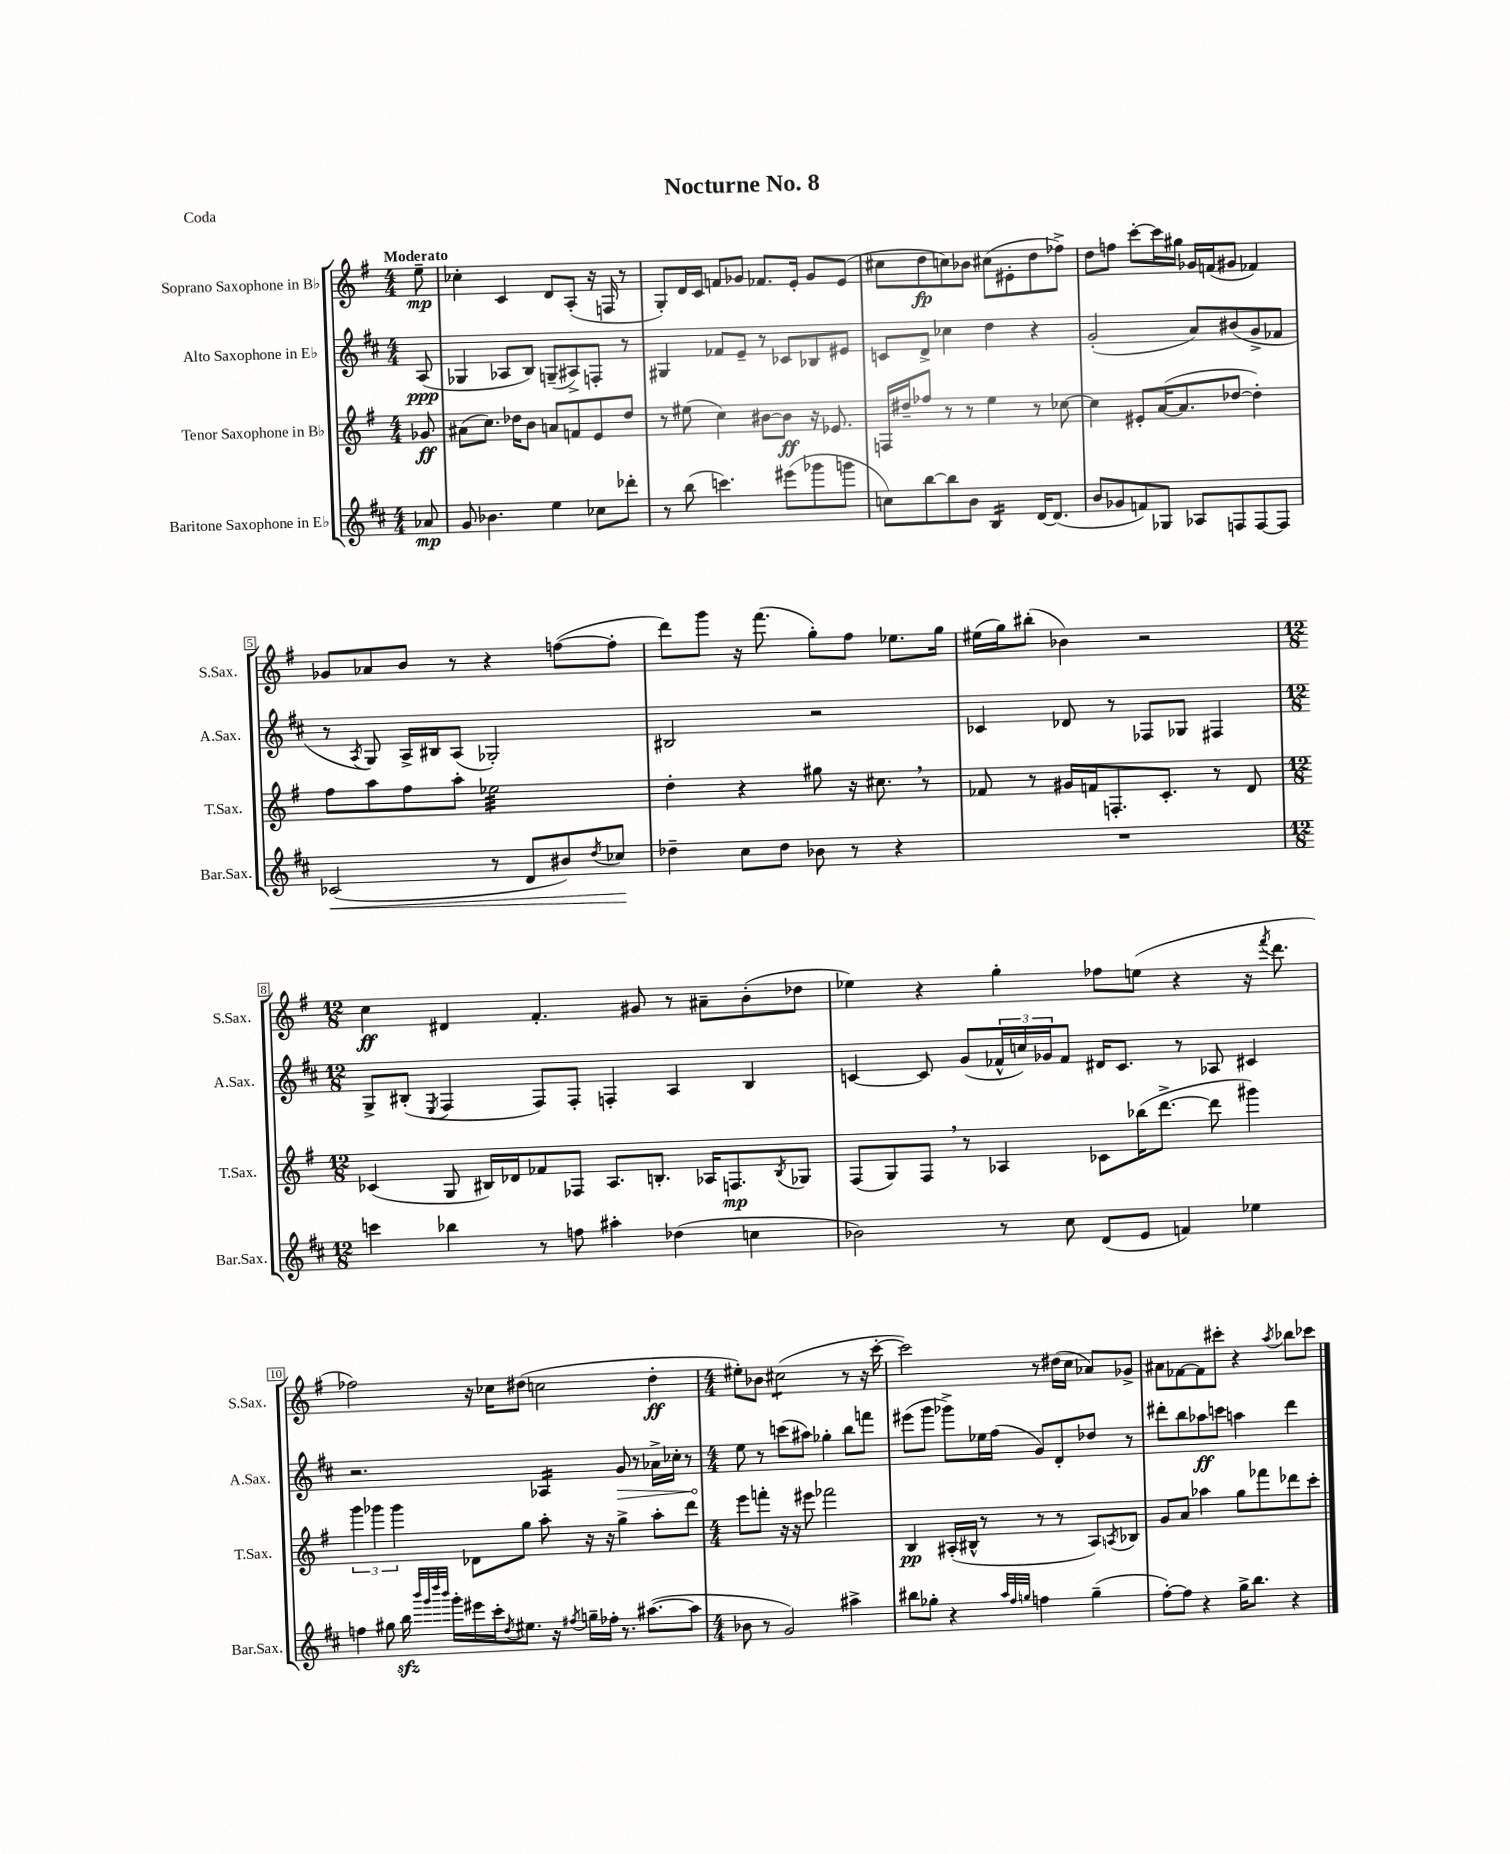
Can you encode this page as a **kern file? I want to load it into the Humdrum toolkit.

**kern	**kern	**kern	**kern
*staff4	*staff3	*staff2	*staff1
*clefG2	*clefG2	*clefG2	*clefG2
*k[f#c#]	*k[f#]	*k[f#c#]	*k[f#]
*M4/4	*M4/4	*M4/4	*M4/4
8a-	8g-	(8A	8ee~
=	=	=	=
8g	(8a#	4G-	4cc-'
4.b-	8.cc)	.	.
.	.	8A-	4c
.	16dd-	.	.
.	8b	8B)	.
4ee	8a	(8G~	8d
.	8f	8A#^)	(8A'
8cc-	8e	8F'	16r
.	.	.	16F
8ddd-'	8dd-	8r	8r
=	=	=	=
8r	8r	4G#	8G')
(8bb	(8ee#	.	16d
.	.	.	16c
4.ccc)	4cc)	8f-	8f
.	.	8e~	8g-
.	[8b#	8r	8.f-
(8eee#	8b#]	8c-	.
.	.	.	16e'
8ggg-	16r	8B-	8g-
.	8.e-	.	.
8ggg	.	8e#	(8e
=	=	=	=
8cc)	16F	8c	8cc#
.	16dd#~	.	.
[8bb	8ff-	8d^	8dd
8bb]	8r	4cc-	8cc)
8b	8r	.	8b-
4B	4ee	4dd	(8cc#
.	.	.	8e#'
[16d	8r	4r	8dd
(8.d]	.	.	.
.	[8cc-	.	8ff-^)
=	=	=	=
8b	4cc-]	(2g'	8dd
8g-	.	.	8ff
8f)	8e#'	.	[8ccc'
8G-	([16a	.	16ccc]
.	8.a]	.	16gg#
8A-	.	8a)	16g-
.	.	.	(16f
8F	[8dd-	(8b#	8g#
[8F	4dd-'])	8g^	4f-)
8F]	.	8f-	.
=	=	=	=
(2c-	8ff#	8r	8g-
.	.	8qA	.
.	8aa	8G)	8a-
.	8ff#	16A^	8b
.	.	16B#	.
.	8aa'	(8A	8r
8r	2ee-	2G-')	4r
8d	.	.	.
8b#)	.	.	([8ff
8qdd	.	.	.
8cc-	.	.	8ff']
=	=	=	=
4dd-~	4dd'	2B#	8ddd)
.	.	.	8ggg
8cc#	4r	.	16r
.	.	.	(8.fff#
8dd-	.	.	.
8b-	8gg#	2r	8gg')
8r	16r	.	8ff#
.	8.cc#	.	.
4r	.	.	8.ee-
.	8r	.	.
.	.	.	16gg
=	=	=	=
1r	8f-	4c-	(16ee#
.	.	.	16gg)
.	8r	.	(8bb#'
.	16g#	8d-	4b-)
.	16f	.	.
.	8.F'	8r	.
.	.	8F-	2r
.	8.c'	.	.
.	.	8G-	.
.	8r	4F#	.
.	8d	.	.
=	=	=	=
*M12/8	*M12/8	*M12/8	*M12/8
4ccc	(4c-	8G^	4cc
.	.	(8B#'	.
.	.	8qE	.
4bb-	8G	4F#	4d#
.	16B#)	.	.
.	16d-	.	.
8r	8f-	8F#)	4.f#'
8ff	8F-	8F#'	.
4aa#'	8.A	4F'	.
.	.	.	8g#
.	8.B'	.	.
(4dd-	.	4A	8r
.	16A-	.	8a#~
.	8.F	.	.
4cc	.	4B#	(8b'
.	8qB	.	.
.	8G-	.	8dd-
=	=	=	=
2b-)	(8F#	[4c	4ee-)
.	8G)	.	.
.	8F#	8c]	4r
.	8r	(8g	.
8r	4A-	24f-^^	4gg'
.	.	24cc)	.
.	.	24g-	.
8cc#	.	8f-	.
(8d	8c-	16d#	8ff-
.	.	8.c	.
8e	(16bb-	.	(8ee
.	[8.ddd^	.	.
4f)	.	8r	4r
.	8ddd]	8A-	.
4ee-	4ggg#)	4c#	16r
.	.	.	8qfff#
.	.	.	8.ddd
=	=	=	=
4ff	6ggg	2.r	2ff-)
.	6ggg-	.	.
8gg#	.	.	.
.	6ggg-	.	.
16bb	.	.	.
32qqbbb	.	.	.
32qqggg	.	.	.
32qqdddd	.	.	.
32qqbbb	.	.	.
16ggg'	.	.	.
16eee#	8d-	.	16r
16ccc#'	.	.	16cc-
8qdd	.	.	.
8.ee#	8gg	.	(8dd#
.	8aa'	4A-	2cc
16r	.	.	.
8qff#	.	.	.
16gg~	16r	.	.
16ff-'	16r	.	.
8.r	4gg^	8g	.
.	.	8r	.
([8.aa#	.	.	.
.	8aa'	16a-^	4dd#'
.	.	16cc-'	.
8aa#]	8ddd	8r	.
=	=	=	=
*M4/4	*M4/4	*M4/4	*M4/4
8b-	8eee	8ee	8ee#')
8r	8fff'	8r	8b-
2g)	16r	(8ccc	(2cc#
.	16r	.	.
.	8eee#	8aa#)	.
.	2fff-	4gg-'	.
4aa#^	.	8bb	8r
.	.	8fff	16r
.	.	.	[16ccc'
=	=	=	=
8bb#	4B	(8eee#	2ccc])
8gg-'	.	8ggg	.
4r	(16A#'	8ggg-^)	.
.	16B#^^	.	.
.	8r	16ee-	.
.	.	(16ff#	.
32qqaa	.	.	.
32qqff#	.	.	.
32qqgg	.	.	.
4ff	8r	8g)	8r
.	8r	8d'	(16dd#
.	.	.	16cc
(4gg~	8A#)	8dd-	8a-)
.	8qA	.	.
.	8B-	8r	8g-^
=	=	=	=
[8ff#')	8g	8ddd#'	8a#
8ff#]	8a	8bb	[8f-
4r	4aa-	8aa-	8f-]
.	.	8ccc	8ccc#'
16gg^	8gg	4aa	4r
8.bb	.	.	.
.	8fff-	.	.
.	.	.	8qaa
4r	8ddd-	4ddd#	8bb-
.	8ccc'	.	8ccc-
==	==	==	==
*-	*-	*-	*-
